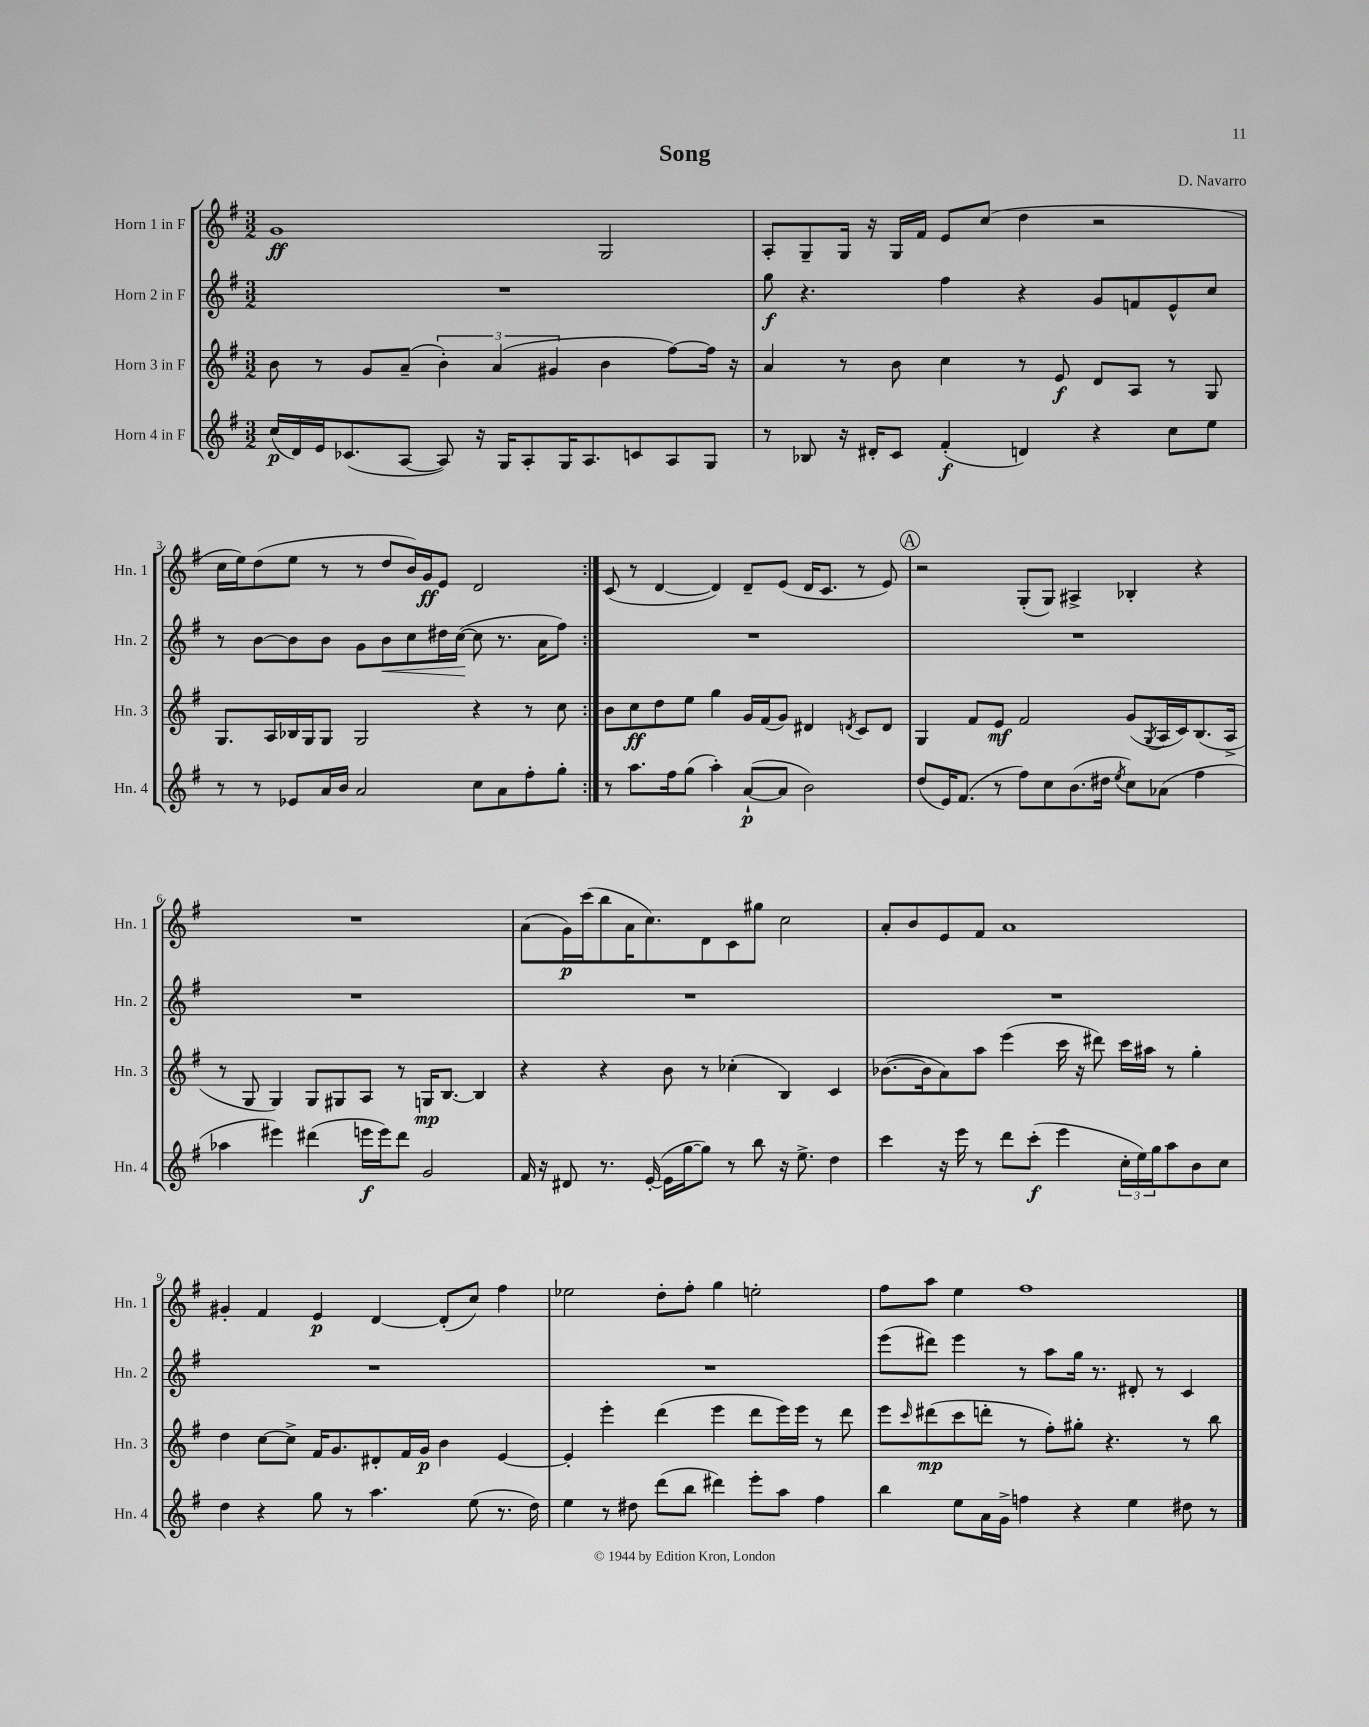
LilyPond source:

\header { title = "Song" composer = "D. Navarro" }
<<
\new StaffGroup <<
\new Staff = "s0" \with { instrumentName = "Horn 1 in F" shortInstrumentName = "Hn. 1" } {
    \clef treble \key g \major \numericTimeSignature \time 3/2
    \repeat volta 2 { g'1\ff g2 |
    a8-. g8-- g16 r16 g16 fis'16 e'8 c''8( d''4 r2 |
    c''16 e''16) d''8( e''8 r8 r8 d''8 b'16) g'16\ff e'8 d'2 | }
    c'8( r8 d'4~ d'4) d'8-- e'8( d'16 c'8. r8 e'8) |
    \mark \markup { \circle "A" } r2 g8-.( g8) ais4-> bes4-. r4 |
    R1. |
    a'8( g'16\p) c'''16( b''8 a'16 c''8.) d'8 c'8 gis''8 c''2 |
    a'8-. b'8 e'8 fis'8 a'1 |
    gis'4-. fis'4 e'4\p d'4~ d'8-.( c''8) fis''4 |
    ees''2 d''8-. fis''8-. g''4 e''2-. |
    fis''8 a''8 e''4 fis''1 \bar "|." |
}
\new Staff = "s1" \with { instrumentName = "Horn 2 in F" shortInstrumentName = "Hn. 2" } {
    \clef treble \key g \major \numericTimeSignature \time 3/2
    \repeat volta 2 { R1. |
    g''8\f r4. fis''4 r4 g'8 f'8 e'8-^ c''8 |
    r8 b'8~ b'8 b'8 g'8 b'8\< c''8 dis''16 c''16~\!( c''8 r8. a'16 fis''8) | }
    R1. |
    \mark \markup { \circle "A" } R1. |
    R1. |
    R1. |
    R1. |
    R1. |
    R1. |
    e'''8( dis'''8) e'''4 r8 a''8 g''16 r8. dis'8-. r8 c'4 \bar "|." |
}
\new Staff = "s2" \with { instrumentName = "Horn 3 in F" shortInstrumentName = "Hn. 3" } {
    \clef treble \key g \major \numericTimeSignature \time 3/2
    \repeat volta 2 { b'8 r8 g'8 a'8--( \tuplet 3/2 { b'4-.) a'4( gis'4 } b'4 fis''8~) fis''16 r16 |
    a'4 r8 b'8 c''4 r8 e'8\f d'8 a8 r8 g8 |
    g8. a16 bes16 g16 g8 g2 r4 r8 c''8 | }
    b'8 c''8\ff d''8 e''8 g''4 g'16 fis'16( g'8) dis'4 \acciaccatura { d'8 } c'8 d'8 |
    \mark \markup { \circle "A" } g4 fis'8 e'8\mf fis'2 g'8( \acciaccatura { g8 } a16 c'16) b8.( a16-> |
    r8 g8 g4) g8 gis8 a8 r8 g16\mp b8.~ b4 |
    r4 r4 b'8 r8 ces''4-.( b4) c'4 |
    bes'8.~( bes'16 a'8) a''8 e'''4( c'''16 r16 dis'''8) c'''16 ais''16 r8 g''4-. |
    d''4 c''8~ c''8-> fis'16 g'8. dis'8-. fis'16 g'16\p b'4 e'4~ |
    e'4-. e'''4-. d'''4( e'''4 d'''8 e'''16) e'''16 r8 d'''8 |
    e'''8 \grace { c'''16 } dis'''8\mp( c'''8 d'''8-. r8 fis''8-.) gis''8-. r4. r8 b''8 \bar "|." |
}
\new Staff = "s3" \with { instrumentName = "Horn 4 in F" shortInstrumentName = "Hn. 4" } {
    \clef treble \key g \major \numericTimeSignature \time 3/2
    \repeat volta 2 { c''16\p( d'16) e'16 ces'8.( a8~ a8) r16 g16 a8-. g16 a8. c'8 a8 g8 |
    r8 bes8 r16 dis'16-. c'8 fis'4-.\f( d'4) r4 c''8 e''8 |
    r8 r8 ees'8 a'16 b'16 a'2 c''8 a'8 fis''8-. g''8-. | }
    r8 a''8. fis''16 g''8( a''4-.) a'8~-!\p( a'8 b'2) |
    \mark \markup { \circle "A" } d''8( e'16) fis'8.( r8 fis''8) c''8 b'8.( dis''16 \acciaccatura { e''8 } c''8) aes'8( fis''4 |
    aes''4 eis'''4) dis'''4( e'''16\f e'''16) dis'''8 g'2 |
    fis'16 r16 dis'8 r8. e'16~-.( e'16 g''16~ g''8) r8 b''8 r16 e''8.-> d''4 |
    c'''4 r16 e'''16 r8 d'''8 c'''8-.\f( e'''4 \tuplet 3/2 { c''16-. e''16) g''16 } a''8 b'8 c''8 |
    d''4 r4 g''8 r8 a''4. e''8( r8. d''16) |
    e''4 r8 dis''8 d'''8( b''8 dis'''4) e'''8-. a''8 fis''4 |
    b''4 e''8 a'16 g'16-> f''4 r4 e''4 dis''8 r8 \bar "|." |
}
>>
>>
